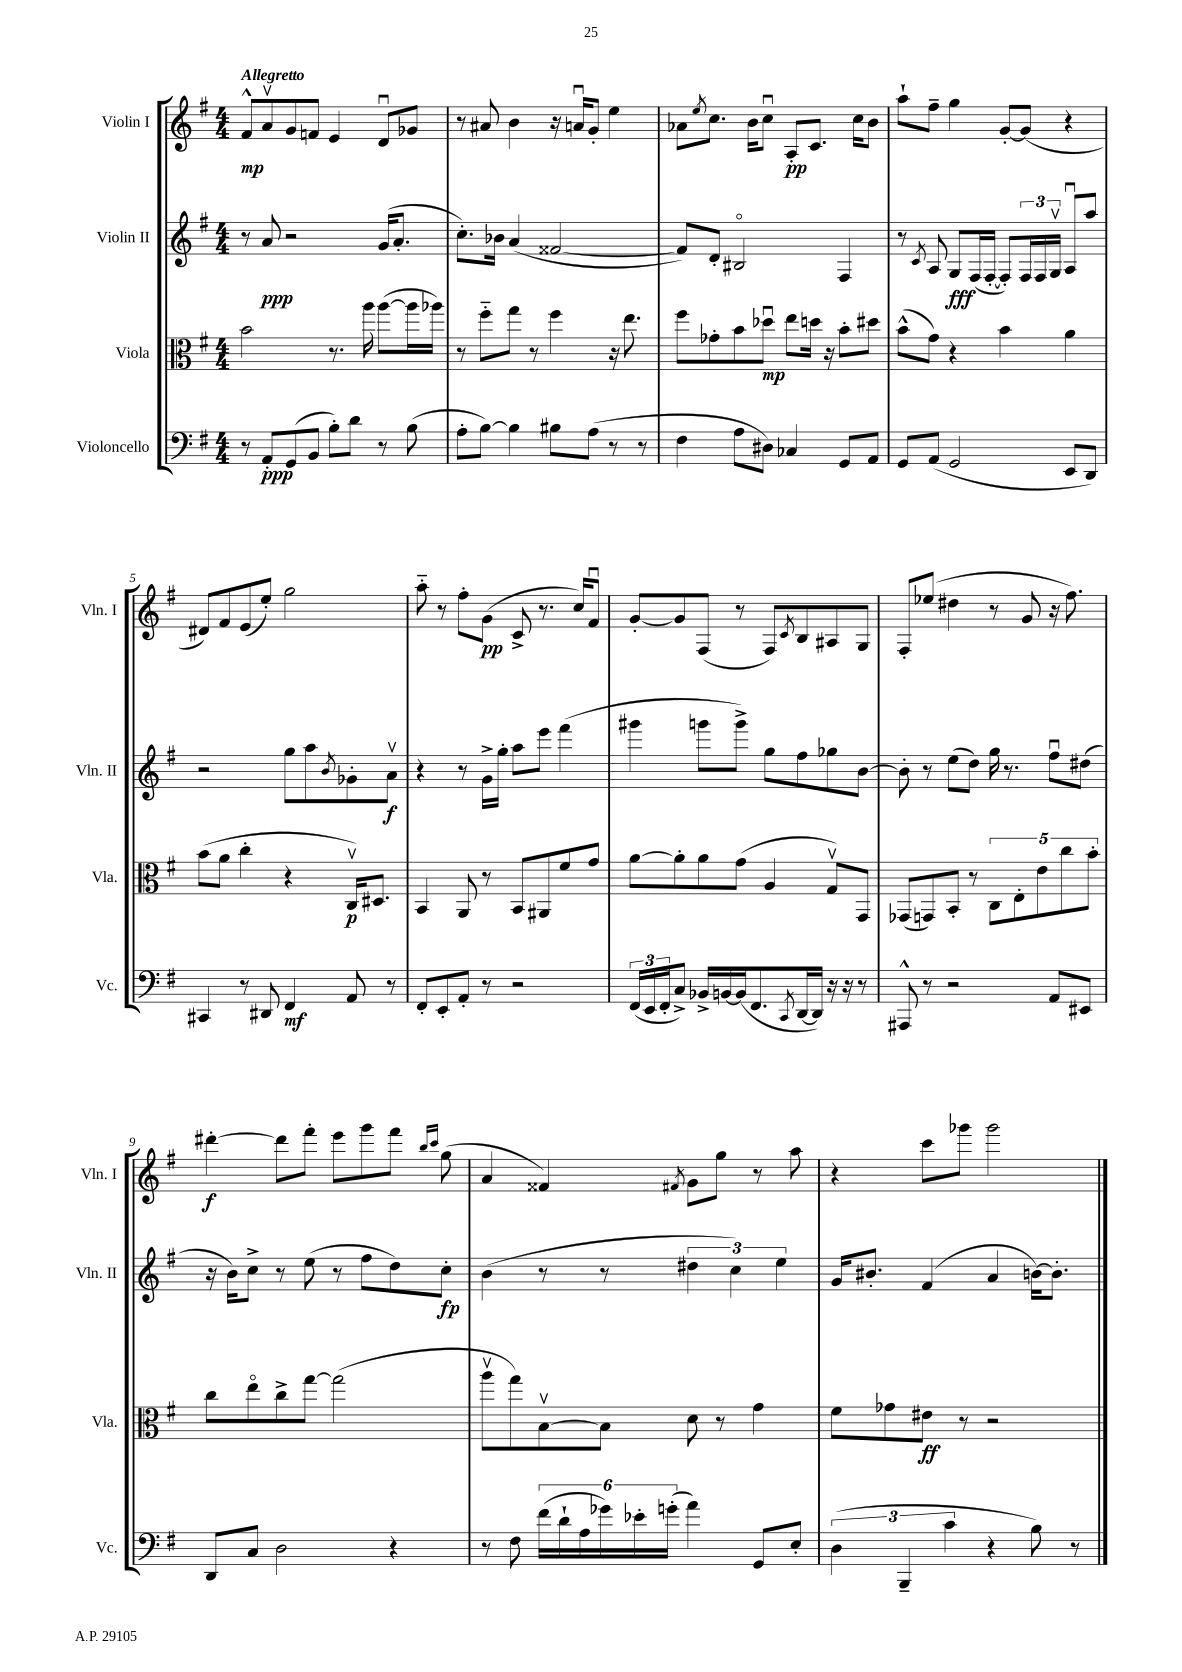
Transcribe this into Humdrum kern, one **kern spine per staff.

**kern	**kern	**kern	**kern
*staff4	*staff3	*staff2	*staff1
*clefF4	*clefC3	*clefG2	*clefG2
*k[f#]	*k[f#]	*k[f#]	*k[f#]
*M4/4	*M4/4	*M4/4	*M4/4
8r	2b\	8r	8f#^^/L
8AA'/L	.	8a/	8av/
(8GG/	.	2r	8g/
8BB/J	.	.	8f/J
8B'\L)	8.r	.	4e/
8d\J	.	.	.
.	16aa\	.	.
8r	([8aa\L	(16g/LK	8du/L
.	.	8.a'/J	.
(8B\	16aa\]L	.	8g-/J
.	16aa-\JJ)	.	.
=	=	=	=
8A'\L	8r	8.cc'\L)	8r
[8B\J)	8ff#'~\L	.	8a#/
.	.	16b-\Jk	.
4B\]	8gg\J	(4a/	4b\
.	8r	.	.
8B#\L	4ff#\	[2f##/	16r
.	.	.	16au/LK
(8A\J	.	.	8g'/J
8r	16r	.	4ee\
.	8.ee\	.	.
8r	.	.	.
=	=	=	=
4F#\	8ff#\L	8f##/]L)	8a-\L
.	.	.	8qee/
.	8g-'\	8d'/J	8.cc\J
8A\L	8b\	2B#o/	.
.	.	.	16b\LK
8D#\J)	8dd-u\J	.	8ccu\J
4C-/	8ee\L	.	8A'/L
.	16dd\Jk	.	8.c/J
.	16r	.	.
8GG/L	8b'\L	4F#/	.
.	.	.	16cc\LK
8AA/J	8dd#\J	.	8b\J
=	=	=	=
8GG/L	(8b^^\L	8r	8aa`\L
.	.	8qc/	.
(8AA/J	8g\J)	8A/	8ff#~\J
2GG/	4r	8G/L	4gg\
.	.	(16F#/L	.
.	.	[16F#'/JJ	.
.	4b\	8F#'/]L)	[8g'/L
.	.	24F#/L	(8g/]J
.	.	24F#/	.
.	.	24Gv/JJ	.
8EE/L	4a\	8Au/L	4r
8DD/J)	.	8aa/J	.
=	=	=	=
4CC#/	(8b\L	2r	8d#/L)
.	8a\J	.	8f#/
8r	4cc'\	.	(8e/
8DD#/	.	.	8ee'/J)
4FF#/	4r	8gg\L	2gg\
.	.	8aa\	.
.	.	8qb/	.
8AA/	16Cv/LK)	8g-'\	.
.	8.D#/J	.	.
8r	.	8av\J	.
=	=	=	=
8FF#'/L	4BB/	4r	8aa'~\
8EE'/	.	.	8r
8AA'/J	8AA/	8r	8ff#'\L
8r	8r	16g^\LL	(8g\J
.	.	16gg'\JJ	.
2r	8BB/L	8aa\L	8c^/
.	8AA#/	8eee\J	8.r
.	8f#/	(4fff#\	.
.	.	.	16cc/LK)
.	8g/J	.	8f#u/J
=	=	=	=
(24FF#/LL	[8a\L	4ggg#\	[8g'/L
24EE/	.	.	.
24FF#'/J	.	.	.
8C^/J)	8a'\]	.	8g/]
16BB-^/LL	8a\	8ggg\L	(8F#/J
[16BB/	.	.	.
(16BB/]J	(8g\J	8ggg^\J)	8r
8.FF#/	.	.	.
.	4A/	8gg\L	8F#/L)
8qCC/	.	.	8qc/
[16DD/L	.	8ff#\	8B/
16DD/]JJ)	.	.	.
16r	8Gv/L)	8gg-\	8A#/
16r	.	.	.
8r	8GG/J	[8b\J	8G/J
=	=	=	=
8AAA#^^/	(8GG-/L	8b'\]	8F#'/L
8r	8GG/)	8r	(8ee-/J
2r	8BB'/J	(8ee\L	4dd#\
.	8r	8dd\J)	.
.	10C\L	16gg\	8r
.	.	8.r	.
.	10E'\	.	.
.	.	.	8g/
.	10e\	.	.
8AA/L	.	8ff#u\L	16r
.	10cc\	.	.
.	.	.	8.ff#\)
8EE#/J	.	(8dd#\J	.
.	10b'\J	.	.
=	=	=	=
8DD/L	8cc\L	16r	[4ddd#'\
.	.	16b\LK)	.
8C/J	8eeo\	8cc^\J	.
2D\	8cc^\	8r	8ddd#\]L
.	[8gg\J	(8ee\	8fff#'\J
.	(2gg\]	8r	8eee\L
.	.	8ff#\L	8ggg\
4r	.	8dd\)	8fff#\J
.	.	.	16qqbb/LL
.	.	.	16qqccc/JJ
.	.	8cc'\J	(8gg\
=	=	=	=
8r	8aav\L	(4b\	4a/
8F#\	8gg\)	.	.
(24f#\LL	[8Bv\	8r	4f##/)
24d`\	.	.	.
24A\	.	.	.
24g-\)	8B\]J	8r	.
24e-'\	.	.	.
(24g'\JJ	.	.	.
.	.	.	8qf#/
4a\)	8d\	6dd#\	8g\L
.	8r	.	8gg\J
.	.	6cc\)	.
8GG/L	4g\	.	8r
.	.	6ee\	.
8E'/J	.	.	8aa\
=	=	=	=
(6D\	8f#\L	16g/LK	4r
.	.	8.b#'/J	.
.	8g-\	.	.
6BBB~/	.	.	.
.	8e#\J	(4f#/	8ccc\L
6c\	.	.	.
.	8r	.	8ggg-\J
4r	2r	4a/	2ggg-\
8B\)	.	[16b\LK)	.
.	.	8.b'\]J	.
8r	.	.	.
==	==	==	==
*-	*-	*-	*-
